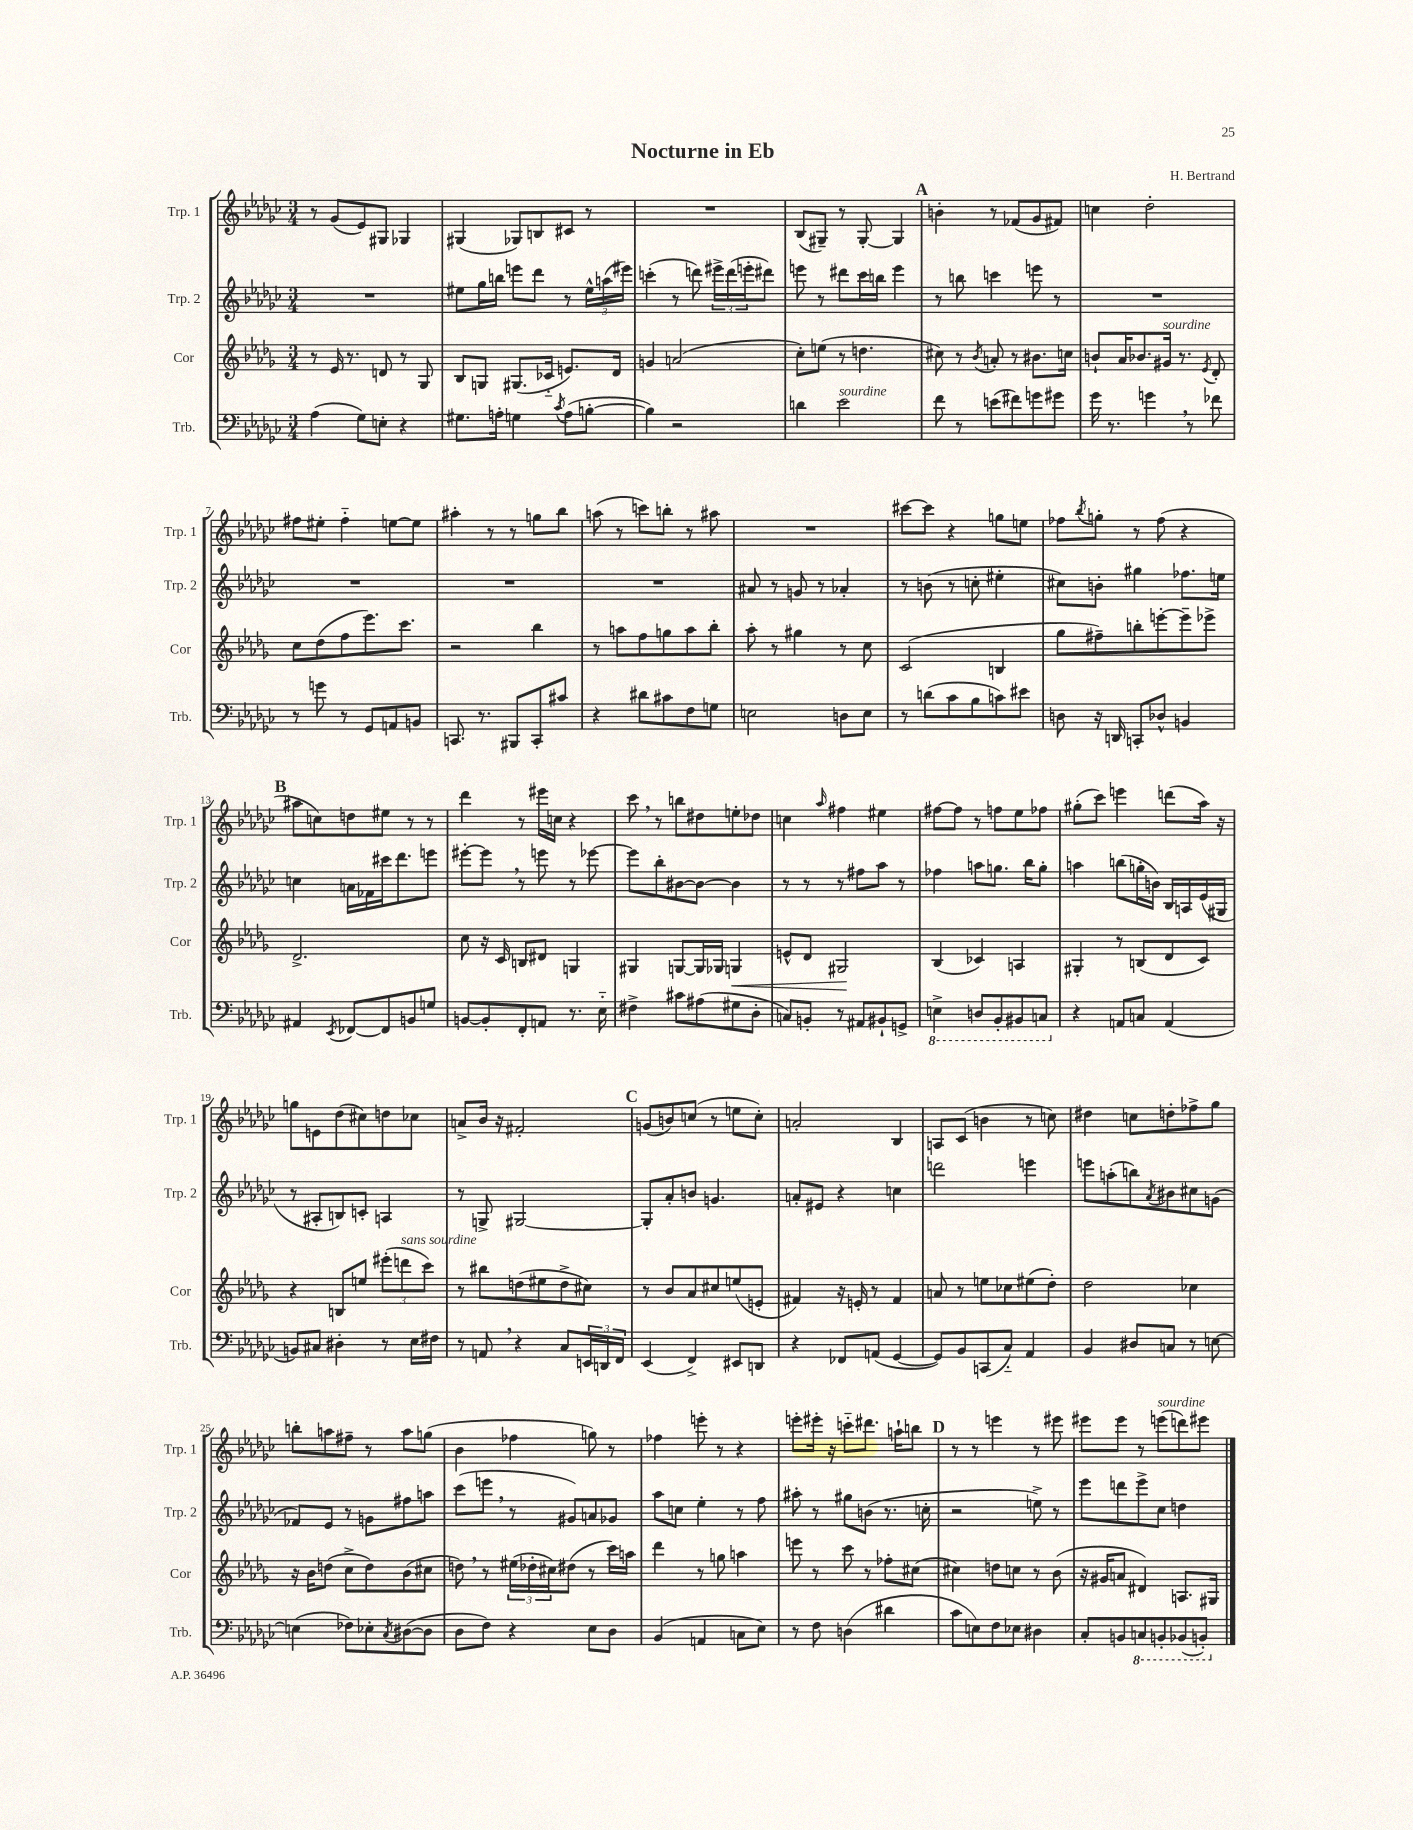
\header { title = "Nocturne in Eb" composer = "H. Bertrand" }
<<
\new StaffGroup <<
\new Staff = "s0" \with { instrumentName = "Trp. 1" shortInstrumentName = "Trp. 1" } {
    \clef treble \key ges \major \numericTimeSignature \time 3/4
    r8 ges'8( ees'8) gis8 ges4 |
    gis4( ges8) b8 cis'8 r8 |
    R2. |
    bes8( gis8--) r8 gis8~-. gis4 |
    \mark \markup { \bold "A" } b'4-. r8 fes'8( ges'8 fis'8) |
    c''4 des''2-. |
    fis''8 eis''8-. fis''4-_ e''8~ e''8 |
    ais''4-. r8 r8 g''8 bes''8 |
    a''8( r8 c'''8) b''8-. r8 ais''8 |
    R2. |
    cis'''8~ cis'''8 r4 g''8 e''8 |
    fes''8 \acciaccatura { bes''8 } g''8-. r8 fes''8( r4 |
    \mark \markup { \bold "B" } ais''8 c''8) d''8 eis''8 r8 r8 |
    des'''4 r8 eis'''16 c''16 r4 |
    ces'''8 \breathe r8 b''8 dis''8 e''8-. des''8 |
    c''4 \grace { aes''16 } fis''4 eis''4 |
    fis''8~ fis''8 r8 f''8 ees''8 fes''8 |
    gis''8-.( ces'''8) e'''4 d'''8( aes''16) r16 |
    g''8 e'8 des''8( cis''8) d''8 ces''8 |
    a'8-> bes'16 r16 fis'2-. |
    \mark \markup { \bold "C" } g'8( b'8) c''8( r8 e''8 c''8-.) |
    a'2-. bes4 |
    a8 ces'8( b'4 r8 c''8) |
    dis''4 c''8 d''8-. fes''8-> ges''8 |
    b''8-. a''8 fis''8-- r8 a''8 g''8( |
    bes'4 fes''4 g''8) r8 |
    fes''4 e'''8-. r8 r4 |
    e'''8-. eis'''16-. r16 c'''8-_ dis'''8. a''16-! b''8 |
    \mark \markup { \bold "D" } r8 r8 e'''4 r8 eis'''8 |
    eis'''8 eis'''8 r8 e'''8^\markup { \italic "sourdine" }( d'''8) eis'''8 \bar "|." |
}
\new Staff = "s1" \with { instrumentName = "Trp. 2" shortInstrumentName = "Trp. 2" } {
    \clef treble \key ges \major \numericTimeSignature \time 3/4
    R2. |
    eis''8 ges''16 b''16 e'''8 des'''8 r8 \tuplet 3/2 { eis''16-^ a''16( eis'''16) } |
    c'''4-.( r8 d'''8) \tuplet 3/2 { eis'''16-> d'''16( e'''16-. } dis'''8) |
    e'''8 r8 dis'''8 ces'''16 b''16 e'''4 |
    \mark \markup { \bold "A" } r8 b''8 c'''4 e'''8 r8 |
    R2. |
    R2. |
    R2. |
    R2. |
    ais'8 r8 g'8 r8 aes'4-. |
    r8 b'8( r8 c''8-. eis''4-. |
    cis''8) b'8-. gis''4 fes''8. e''16 |
    \mark \markup { \bold "B" } c''4 a'16 fes'16 cis'''16 des'''8. e'''8 |
    eis'''8~-. eis'''8 \breathe r8 e'''8 r8 ees'''8~ |
    ees'''8 bes''8-. bis'8~ bis'8~ bis'4 |
    r8 r8 r8 fis''8 aes''8 r8 |
    fes''4 a''8 g''8. bes''16 g''8-. |
    a''4 b''8( g''16-. b'16) bes16 a16 ees'16( gis16 |
    r8 ais8-. b8) c'8-. a4 |
    r8 g8-> gis2~ |
    \mark \markup { \bold "C" } gis8-. aes'8-. b'8 g'4. |
    a'8-. eis'8 r4 c''4 |
    d'''2 e'''4 |
    e'''8 a''8-.( b''8) \acciaccatura { aes'8 } bis'8 cis''8 g'8( |
    fes'8) ees'8 r8 g'8 fis''8 a''8 |
    ces'''8( e'''8 \breathe r8 gis'8) a'8 ges'8 |
    aes''8 c''8 ees''4-. r8 f''8 |
    ais''8-. r8 gis''8 b'8( r8. c''16-. |
    \mark \markup { \bold "D" } r2 e''8->) r8 |
    ees'''8 d'''8 ees'''8-> ces''8 d''4 \bar "|." |
}
\new Staff = "s2" \with { instrumentName = "Cor" shortInstrumentName = "Cor" } {
    \clef treble \key des \major \numericTimeSignature \time 3/4
    r8 ees'16 r8. d'8 r8 ges8 |
    bes8 g8 gis8.( ces'16-_ e'8.) des'16 |
    g'4 a'2( |
    c''8-.) e''8( r8 d''4. |
    \mark \markup { \bold "A" } cis''8) r8 \acciaccatura { bes'8 } a'8-. r8 bis'8. c''16 |
    b'8-! aes'16 bes'8. gis'16^\markup { \italic "sourdine" } r8. \acciaccatura { ees'8 } des'8-. |
    c''8 des''8( f''8 ees'''8.) c'''8. |
    r2 bes''4 |
    r8 a''8 f''8 g''8 a''8 bes''8-. |
    aes''8-. r8 gis''4 r8 c''8 |
    c'2( b4 |
    ges''8 fis''8--) b''8-. e'''8~-. e'''8-- ees'''8-> |
    \mark \markup { \bold "B" } des'2.-> |
    c''8 r16 c'16 b8 dis'8 g4 |
    gis4 g8~ g16 ges16 g4\< |
    e'8-^ des'8 gis2\! |
    bes4( ces'4) a4 |
    gis4-. r8 b8( des'8 c'8) |
    r4 b8 e''8 \tuplet 3/2 { eis'''8-.( d'''8^\markup { \italic "sans sourdine" } c'''8) } |
    r8 bis''8 d''8( eis''8 d''8-> cis''8) |
    \mark \markup { \bold "C" } r8 bes'8 aes'8 cis''8 e''8( e'8-. |
    fis'4) r16 e'16-. r8 fis'4 |
    a'8 r8 e''8 ces''8 eis''8( des''8-.) |
    des''2 ces''4 |
    r16 bes'16 d''8( c''8-> d''8) bes'8( cis''8 |
    d''8) \breathe r8 \tuplet 3/2 { eis''16( des''16-. cis''16) } dis''8( r8 c'''16) a''16 |
    des'''4 r8 g''8 a''4 |
    e'''8 r8 c'''8 r8 fes''8-. cis''8( |
    \mark \markup { \bold "D" } cis''4) d''8 c''8 r8 bes'8( |
    r16 gis'16 a'8 dis'4) a8. gis16 \bar "|." |
}
\new Staff = "s3" \with { instrumentName = "Trb." shortInstrumentName = "Trb." } {
    \clef bass \key ges \major \numericTimeSignature \time 3/4
    aes4( ges8) e8-. r4 |
    gis8. a16-. g4 \acciaccatura { ces'8 } a8( b8~-. |
    b4) r2 |
    d'4 ees'2^\markup { \italic "sourdine" } |
    \mark \markup { \bold "A" } f'8 r8 e'8( fis'8) g'8 gis'8 |
    ges'16 r8. g'4 \breathe r8 fes'8 |
    r8 g'8 r8 ges,8 a,8 b,8 |
    c,8. r8. bis,,8 c,8-. cis'8 |
    r4 dis'8 cis'8 f8 g8 |
    e2 d8 e8 |
    r8 d'8( ces'8 bes8 c'8) eis'8 |
    d8 r16 d,16 c,8-. des8-^ b,4 |
    \mark \markup { \bold "B" } ais,4 \acciaccatura { ees,8 } fes,8~ fes,8 b,8 g8 |
    b,8~ b,8-. f,8-. a,8 r8. ees16-_ |
    fis4-> cis'8 ais8( gis8 des8-. |
    c8) b,8-. r8 ais,8 bis,8-! g,8-> |
    \ottava #-1 e,4-> d,8 bes,,8-. bis,,8 c,8 \ottava #0 |
    r4 a,8 c8 a,4( |
    b,8) cis8 dis4-. r8 ees16 fis16 |
    r8 a,8 \breathe r4 ces8 \tuplet 3/2 { e,16 d,16 f,16 } |
    \mark \markup { \bold "C" } ees,4( f,4->) eis,8 d,8 |
    r4 fes,8 a,8( ges,4~ |
    ges,8) bes,8 c,8( ces8-_) aes,4 |
    bes,4 dis8 c8 r8 e8~ |
    e4( fes8) ees8-. \acciaccatura { ces8 } dis8~( dis8 |
    des8 f8) r4 ees8 des8 |
    bes,4( a,4 c8 ees8) |
    r8 f8 d4( dis'4 |
    \mark \markup { \bold "D" } ces'8 e8) f8 ees8 dis4 |
    ces8-. b,8 \ottava #-1 c,8 b,,8-. bes,,8( b,,8-.) \ottava #0 \bar "|." |
}
>>
>>
